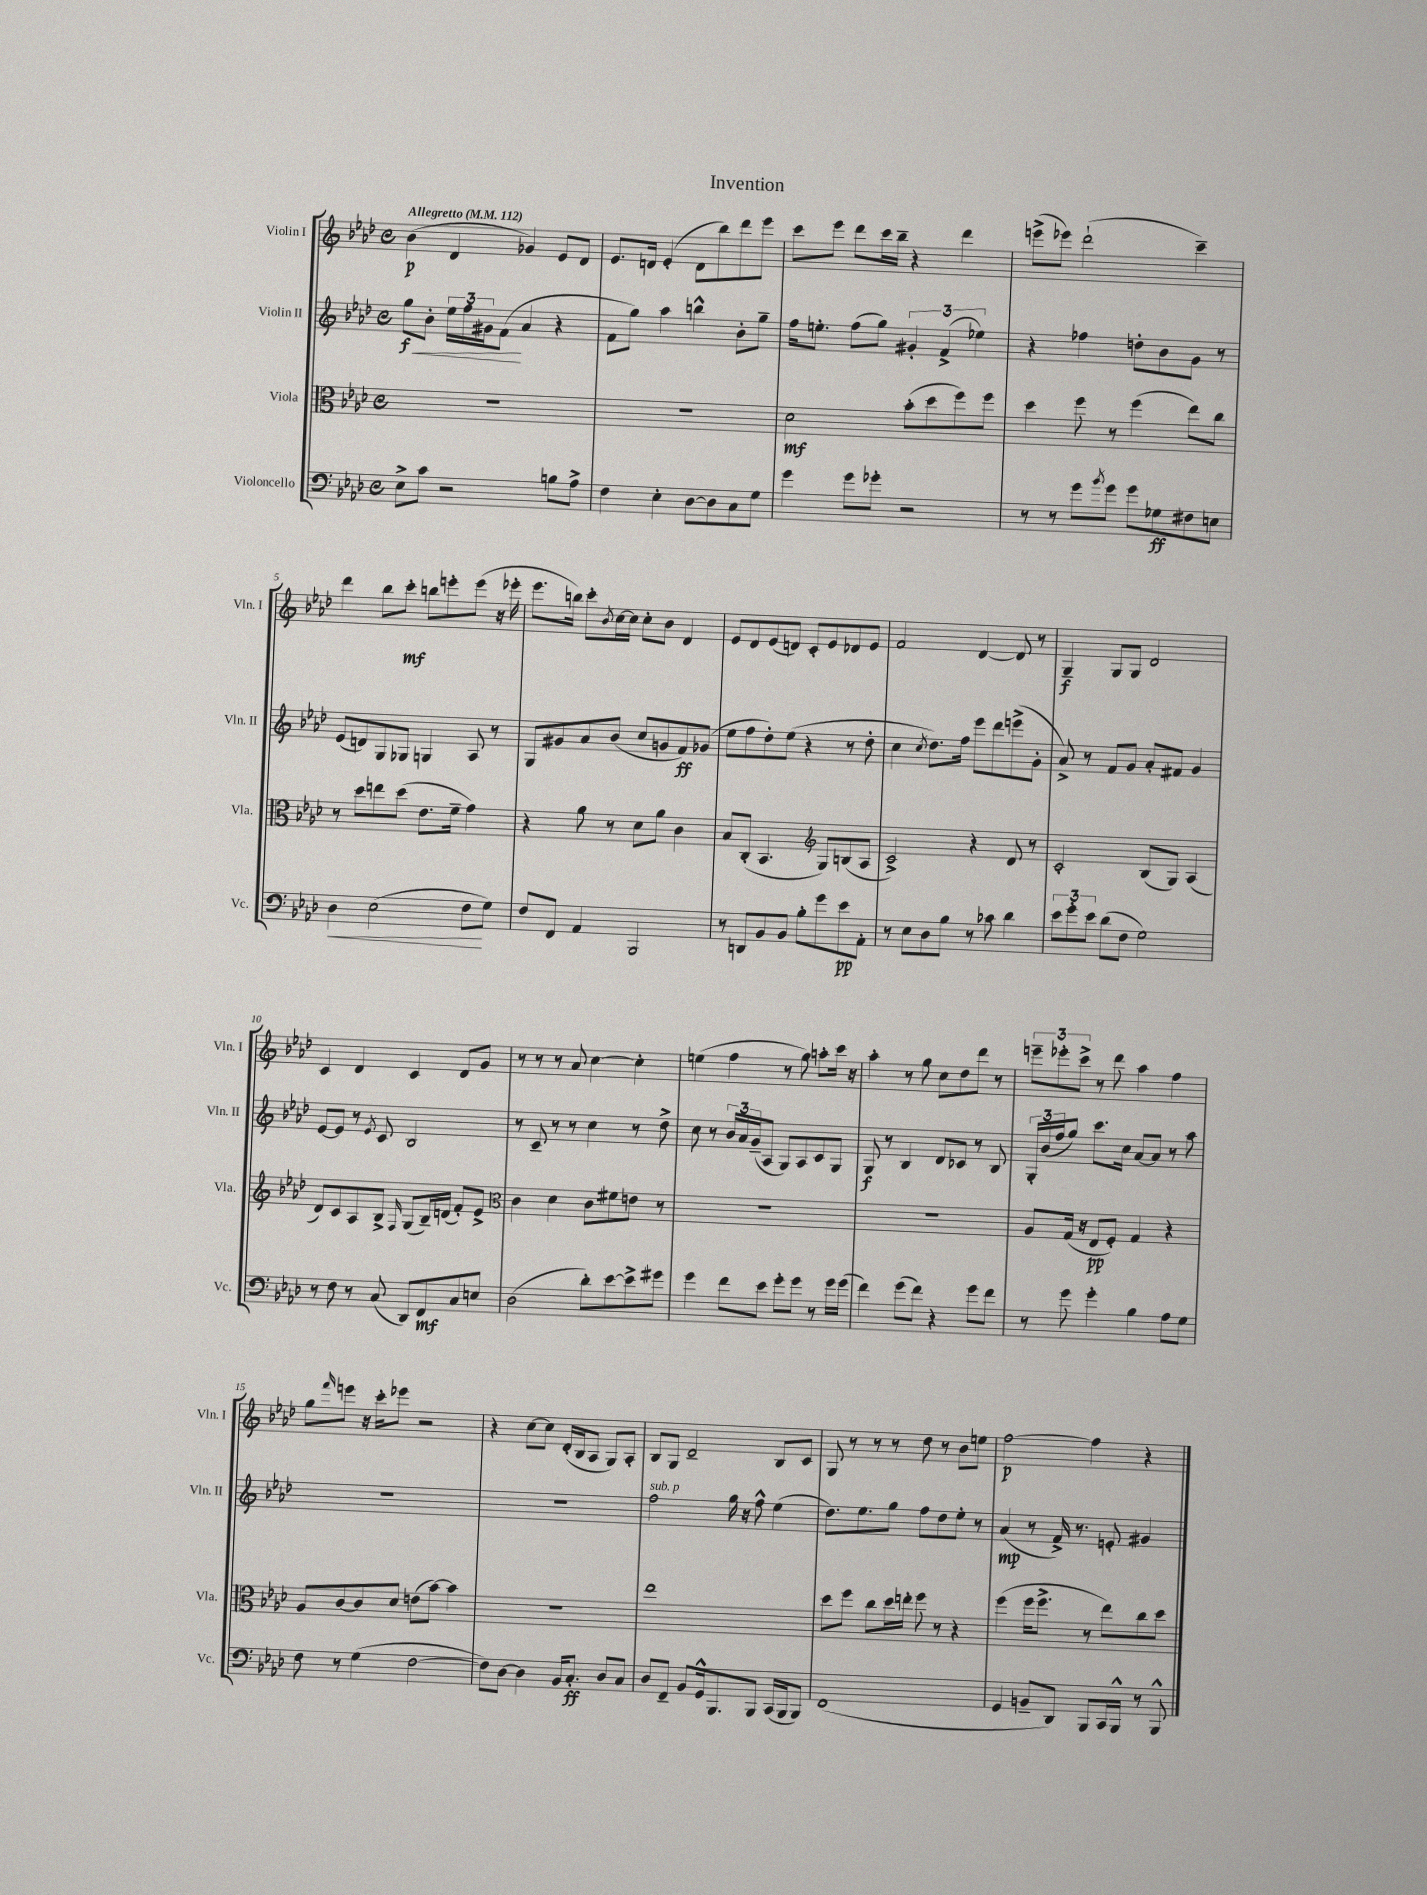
\header { title = "Invention" }
<<
\new StaffGroup <<
\new Staff = "s0" \with { instrumentName = "Violin I" shortInstrumentName = "Vln. I" } {
    \clef treble \key aes \major \defaultTimeSignature \time 4/4 \tempo "Allegretto" 4 = 112
    bes'4\p( des'4 ges'4) ees'8 des'8 |
    ees'8. d'16 ees'4-.( d'8 bes''8) des'''8 ees'''8 |
    c'''8 ees'''8 des'''8 c'''16 bes''16-- r4 des'''4 |
    e'''8->( ees'''8) des'''2-!( c'''4--) |
    des'''4 bes''8 c'''8-.\mf b''8 e'''8-. e'''8( r16 ees'''16-. |
    ees'''8. b''16) c'''8-. \acciaccatura { bes'8 } c''16~ c''16 c''8-. bes'8 des'4 |
    ees'8 des'8 ees'8( d'8) c'8-. ees'8 des'8 ees'8 |
    f'2 des'4~ des'8 r8 |
    g4--\f g8 g8 des'2 |
    c'4 des'4 c'4 des'8 g'8 |
    r8 r8 r8 aes'8 c''4~ c''4-. |
    e''4( f''4 r8 g''8) a''8-. c'''16 r16 |
    aes''4-. r8 g''8 c''8 des''8 des'''8 r8 |
    \tuplet 3/2 { e'''8-- ees'''8-. c'''8-> } r8 des'''8 aes''4 f''4 |
    g''8 \grace { f'''16 } e'''8 r16 c'''16-. ees'''8 r2 |
    r4 c''8~ c''8 des'16-.( bes16 aes8 g8) aes8-. |
    bes8 g8 des'2-- bes8 c'8 |
    g8 r8 r8 r8 des''8 r8 bes'8 e''8 |
    f''2~\p f''4 r4 \bar "|." |
}
\new Staff = "s1" \with { instrumentName = "Violin II" shortInstrumentName = "Vln. II" } {
    \clef treble \key aes \major \defaultTimeSignature \time 4/4
    g''8\f\< bes'8-. \tuplet 3/2 { ees''16 f''16 gis'16 } f'8\!( aes'4 r4 |
    f'8 g''8) aes''4 b''4-^ bes'8-. g''8-- |
    f''16 e''8.-. f''8( g''8) \tuplet 3/2 { gis'4-. f'4->( ees''4) } |
    r4 fes''4 d''8-. bes'8 g'8 r8 |
    ees'8( d'8) g8 ges8 g4 aes8 r8 |
    g8 gis'8 aes'8 bes'8( c''8 g'8 f'8\ff) ges'8( |
    ees''8 f''8 des''8-.) ees''8( r4 r8 des''8-. |
    c''4 \acciaccatura { c''8 } des''8.) f''16 ees'''8 des'''8 e'''8->( g'8-. |
    aes'8->) r8 f'8 g'8 aes'8-. fis'8 g'4 |
    ees'8~ ees'8 r8 \acciaccatura { ees'8 } c'8 bes2 |
    r8 c'8-- r8 r8 c''4 r8 des''8-> |
    c''8 r8 \tuplet 3/2 { bes'16 aes'16 g'16--( } aes8 g8) aes8 c'8 g8 |
    g8\f r8 bes4 des'8 ces'8 r8 bes8 |
    \tuplet 3/2 { g16-. bes'16( f''16 } g''8) c'''8. c''16 aes'8~ aes'8 r8 aes''8 |
    R1 |
    R1 |
    f''2^\markup { \italic "sub. p" } g''16 r16 f''8-^ ees''4( |
    des''8.) ees''8. g''8 f''8 des''8 ees''8-. r8 |
    aes'4\mp( r8 f'16->) r8. e'8-. gis'4 \bar "|." |
}
\new Staff = "s2" \with { instrumentName = "Viola" shortInstrumentName = "Vla." } {
    \clef alto \key aes \major \defaultTimeSignature \time 4/4
    R1 |
    R1 |
    des'2\mf bes'8-.( des''8 f''8) f''8 |
    des''4 f''8 r8 f''4( ees''8) c''8 |
    r8 des''8 e''8 des''8( ees'8. f'16-- g'4) |
    r4 aes'8 r8 des'8 aes'8 c'4 |
    bes8 c8-.( bes,4. \clef treble g8) b8( aes8 |
    c'2->) r4 des'8 r8 |
    c'2-. bes8( g8) aes4( |
    des'8) c'8 aes8 bes8-> \grace { f16 } g8( bes16--) d'16( f'8-.) ees'8-> |
    \clef alto c'4 des'4 c'8 fis'8 e'8 r8 |
    R1 |
    R1 |
    aes8 g16( r16 ees8\pp f8-.) g4 r4 |
    aes8 c'8~ c'8 des'8 e'8( bes'8~) bes'4 |
    R1 |
    ees''1 |
    des''8 f''8 c''8 des''16 e''16-. f''8 r8 r4 |
    f''4( f''16 f''8.-> r8 ees''8) c''8 des''8 \bar "|." |
}
\new Staff = "s3" \with { instrumentName = "Violoncello" shortInstrumentName = "Vc." } {
    \clef bass \key aes \major \defaultTimeSignature \time 4/4
    ees8-> c'8 r2 b8 aes8-> |
    f4 ees4-. des8~ des8 c8 g8 |
    g'4 g'8 ges'8-. r2 |
    r8 r8 g'8 \acciaccatura { bes'8 } g'8 g'8 ges8\ff fis8 e8 |
    des4\< ees2( f8\! g8) |
    f8 f,8 aes,4 bes,,2 |
    r8 d,8 bes,8 bes,8 bes8-. g'8 ees'8\pp aes,8-. |
    r8 ees8 des8 bes8 r8 ces'8 des'4 |
    \tuplet 3/2 { ees'8 g'8-. ees'8 } des'8( f8 g2) |
    r8 f8 r8 c8( des,8) f,8\mf c8 e8 |
    des2( des'8-.) ees'8~ ees'8-> gis'8 |
    g'4 f'8 ees'8 g'8-. g'8 r8 g'16 g'16( |
    f'4) g'8( f'8) r4 g'8 f'8 |
    r8 g'8 g'4-. bes4 aes8 g8 |
    f8 r8 g4( f2~ |
    f8) des8~ des4 bes,16 c8.-.\ff des8 c8 |
    des8 f,8-- bes,8 g,16-^ bes,,8. bes,,8 c,16( bes,,16 bes,,8) |
    f,1( |
    g,4 b,8-- des,8) bes,,8 c,16 bes,,16-^ r8 bes,,8-^ \bar "|." |
}
>>
>>
